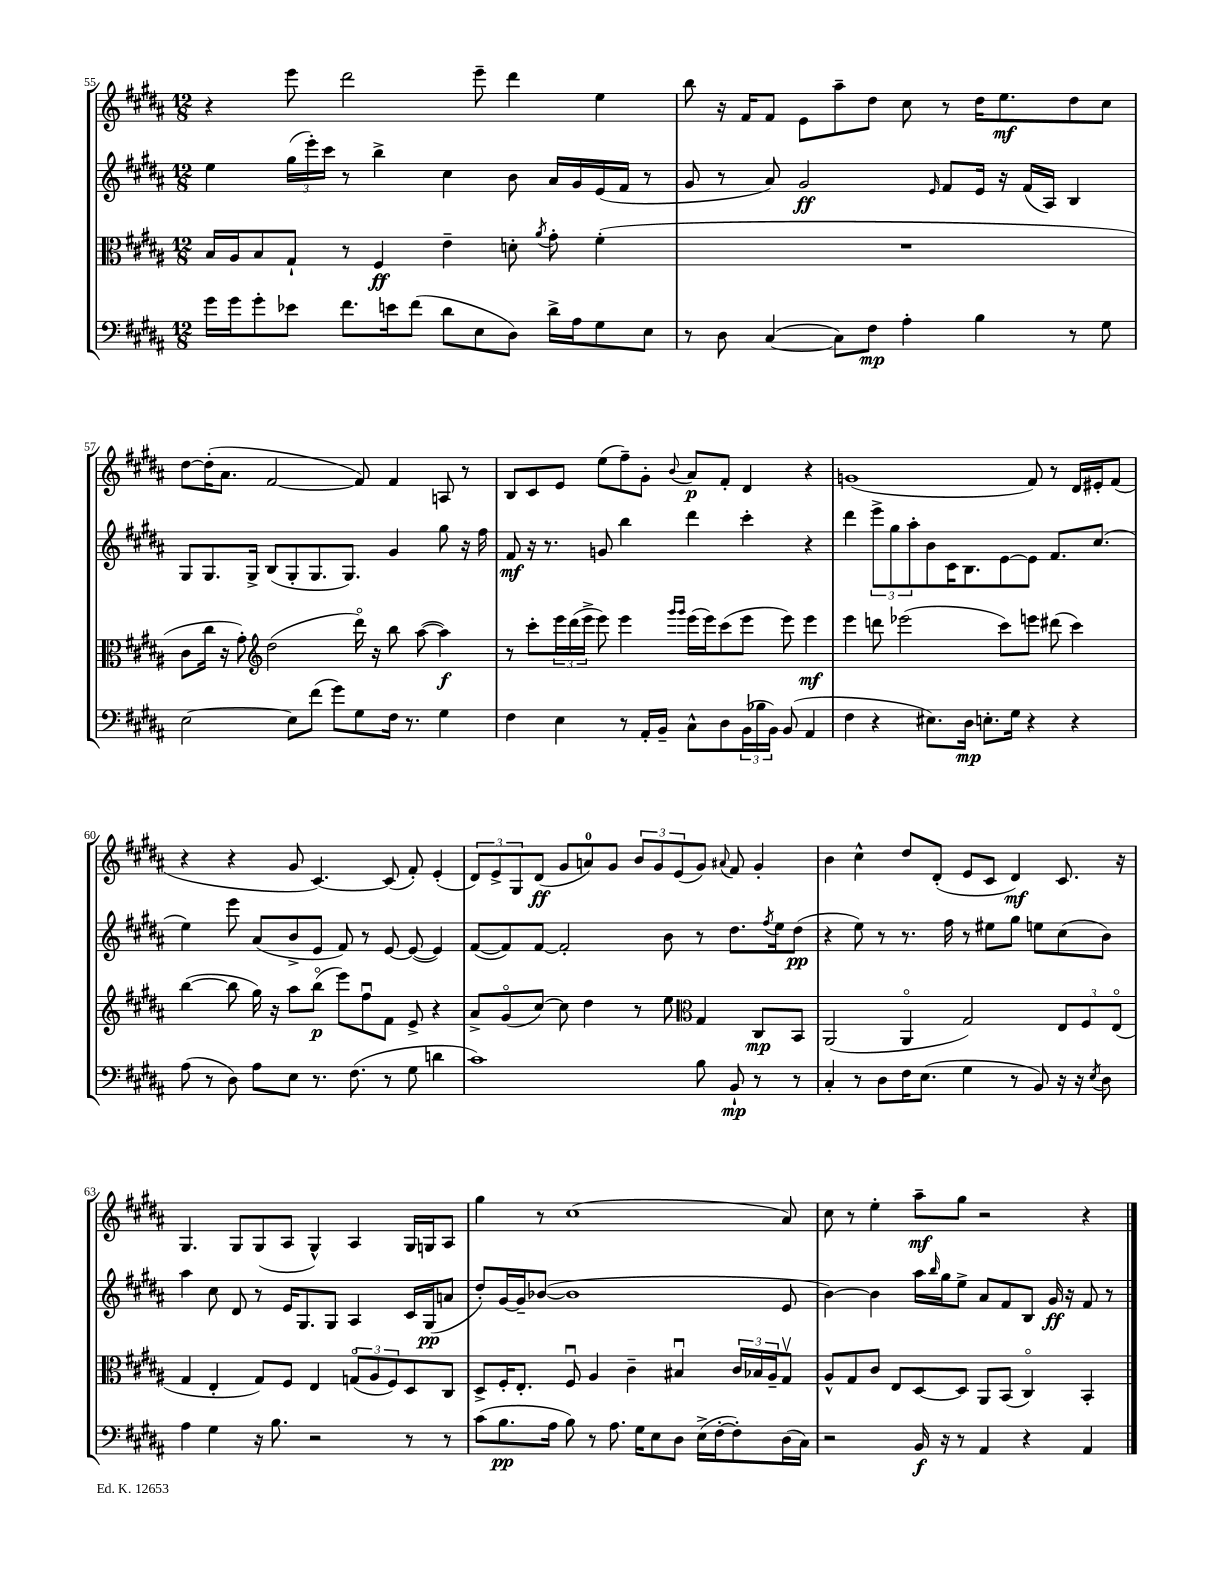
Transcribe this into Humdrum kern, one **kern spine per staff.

**kern	**kern	**kern	**kern
*staff4	*staff3	*staff2	*staff1
*clefF4	*clefC3	*clefG2	*clefG2
*k[f#c#g#d#a#]	*k[f#c#g#d#a#]	*k[f#c#g#d#a#]	*k[f#c#g#d#a#]
*M12/8	*M12/8	*M12/8	*M12/8
16g#	16B	4ee	4r
16g#	16A#	.	.
8g#'	8B	.	.
8e-	8G#`	(24gg#	8eee
.	.	24eee')	.
.	.	24ccc#	.
8.f#	8r	8r	2ddd#
.	4F#	4bb^	.
16e	.	.	.
(8f#	.	.	.
8d#	4e~	4cc#	.
8E	.	.	8eee~
8D#)	8d'	8b	4ddd#
.	8qa#	.	.
16d#^	8g#'	16a#	.
16A#	.	16g#	.
8G#	(4f#'	(16e	4ee
.	.	16f#	.
8E	.	8r	.
=	=	=	=
8r	1.r	8g#	8bb
8D#	.	8r	16r
.	.	.	16f#
([4C#	.	8a#)	8f#
.	.	2g#	8e
8C#])	.	.	8aa#~
8F#	.	.	8dd#
4A#'	.	.	8cc#
.	.	16qqe	.
.	.	8f#	8r
4B	.	16e	16dd#
.	.	16r	8.ee
.	.	(16f#	.
.	.	16A#)	.
8r	.	4B	8dd#
8G#	.	.	8cc#
=	=	=	=
[2E	8c#	8G#	[8dd#
.	16cc#	8.G#	(16dd#']
.	16r	.	8.a#
.	8g#')	.	.
.	.	16G#^	.
*	*clefG2	*	*
.	(2dd#	(8B	[2f#
8E]	.	8G#'	.
(8f#	.	8.G#	.
8g#)	.	.	.
.	.	8.G#)	.
8G#	16ddd#o)	.	8f#])
.	16r	.	.
16F#	8bb	4g#	4f#
8.r	.	.	.
.	([8aa#	.	.
4G#	4aa#])	8gg#	8A
.	.	16r	8r
.	.	16ff#	.
=	=	=	=
4F#	8r	8f#	8B
.	8ccc#'	16r	8c#
.	.	8.r	.
4E	24eee	.	8e
.	(24ddd#	.	.
.	24eee^	.	.
.	8eee)	8g	(8ee
8r	4eee	4bb	8ff#~)
16AA#'	.	.	8g#'
16BB~	.	.	.
.	16qqggg#	.	.
.	16qqggg#	.	8qqb
8C#^^	(16eee	4ddd#	8a#
.	16eee)	.	.
8D#	(8ccc#	.	8f#'
(24BB	8eee	4ccc#'	4d#
24B-	.	.	.
24BB)	.	.	.
(8BB	8eee)	.	.
4AA#	4eee	4r	4r
=	=	=	=
4F#	4eee	4ddd#	(1g
4r	8ddd	12eee^	.
.	.	12gg#	.
.	(2eee-	.	.
.	.	12aa#'	.
8.E#)	.	8b	.
.	.	16c#	.
16D#	.	8.B	.
8.E'	.	.	.
.	8ccc#)	[8e	.
16G#	.	.	.
4r	8eee	8e]	8f#)
.	(8ddd#	8.f#	8r
4r	4ccc#)	.	16d#
.	.	(8.cc#	16e#'
.	.	.	(8f#
=	=	=	=
(8A#	([4bb	4ee)	4r
8r	.	.	.
8D#)	8bb]	8eee	4r
8A#	16gg#)	(8a#	.
.	16r	.	.
8E	8aa#	8b^	8g#
8.r	(8bbo	8e	[4.c#)
.	8eee)	8f#)	.
(8.F#	.	.	.
.	8ff#u	8r	.
8r	8f#	[8e	(8c#]
8G#	8e^	(8e_	8f#')
4d	4r	4e])	(4e'
=	=	=	=
1c#)	8a#^	([8f#	12d#)
.	.	.	12e^
.	(8g#o	8f#])	.
.	.	.	12G#
.	[8cc#)	[8f#	(8d#
.	8cc#]	2f#']	8g#
.	4dd#	.	8a)
.	.	.	8g#
.	8r	.	12b
.	.	.	12g#
.	8ee	8b	.
.	.	.	(12e
*	*clefC3	*	*
8B	4G#	8r	8g#)
.	.	.	8qqa#
8BB`	.	8.dd#	8f#
8r	8C#	.	4g#'
.	.	8qff#	.
.	.	16ee	.
8r	8BB	(8dd#	.
=	=	=	=
4C#'	(2AA#	4r	4b
8r	.	8ee)	4cc#^^
8D#	.	8r	.
16F#	4AA#o	8.r	8dd#
(8.E	.	.	.
.	.	.	(8d#'
.	.	16ff#	.
4G#	2G#)	8r	8e
.	.	8ee#	8c#
8r	.	8gg#	4d#)
8BB)	.	8ee	.
16r	12E	(8cc#	8.c#
16r	.	.	.
.	12F#	.	.
8qE	.	.	.
8D#	.	8b)	.
.	(12Eo	.	.
.	.	.	16r
=	=	=	=
4A#	4G#	4aa#	4.G#
4G#	4E'	8cc#	.
.	.	8d#	8G#
16r	8G#)	8r	(8G#
8.B	.	.	.
.	8F#	16e	8A#
.	.	8.G#	.
2r	4E	.	4G#^^)
.	.	8G#	.
.	(12Go	4A#	4A#
.	12A#	.	.
.	12F#)	.	.
8r	8D#	16c#	16G#
.	.	(16G#	16G
8r	8C#	8a	8A#
=	=	=	=
(8c#	8D#^	8dd#')	4gg#
8.B	16F#'	[16g#	.
.	8.E'	16g#~]	.
.	.	([8b-	8r
16A#	.	.	.
8B)	8F#u	1b-]	(1cc#
8r	4A#	.	.
8.A#	.	.	.
.	4c#~	.	.
16G#	.	.	.
8E	.	.	.
8D#	4B#u	.	.
(16E^	.	.	.
[16F#'	.	.	.
8F#'])	24c#	.	.
.	24B-	.	.
.	24A#~	.	.
(16D#	8G#v	8e	8a#)
16C#)	.	.	.
=	=	=	=
2r	8A#^^	[4b)	8cc#
.	8G#	.	8r
.	8c#	4b]	4ee'
.	8E	.	.
16BB	[8D#	16aa#	8aa#~
.	.	16qqbb	.
16r	.	16gg#	.
8r	8D#]	8ee^	8gg#
4AA#	8AA#	8a#	2r
.	(8BB	8f#	.
4r	4C#o)	8B	.
.	.	16g#	.
.	.	16r	.
4AA#	4BB'	8f#	4r
.	.	8r	.
==	==	==	==
*-	*-	*-	*-
